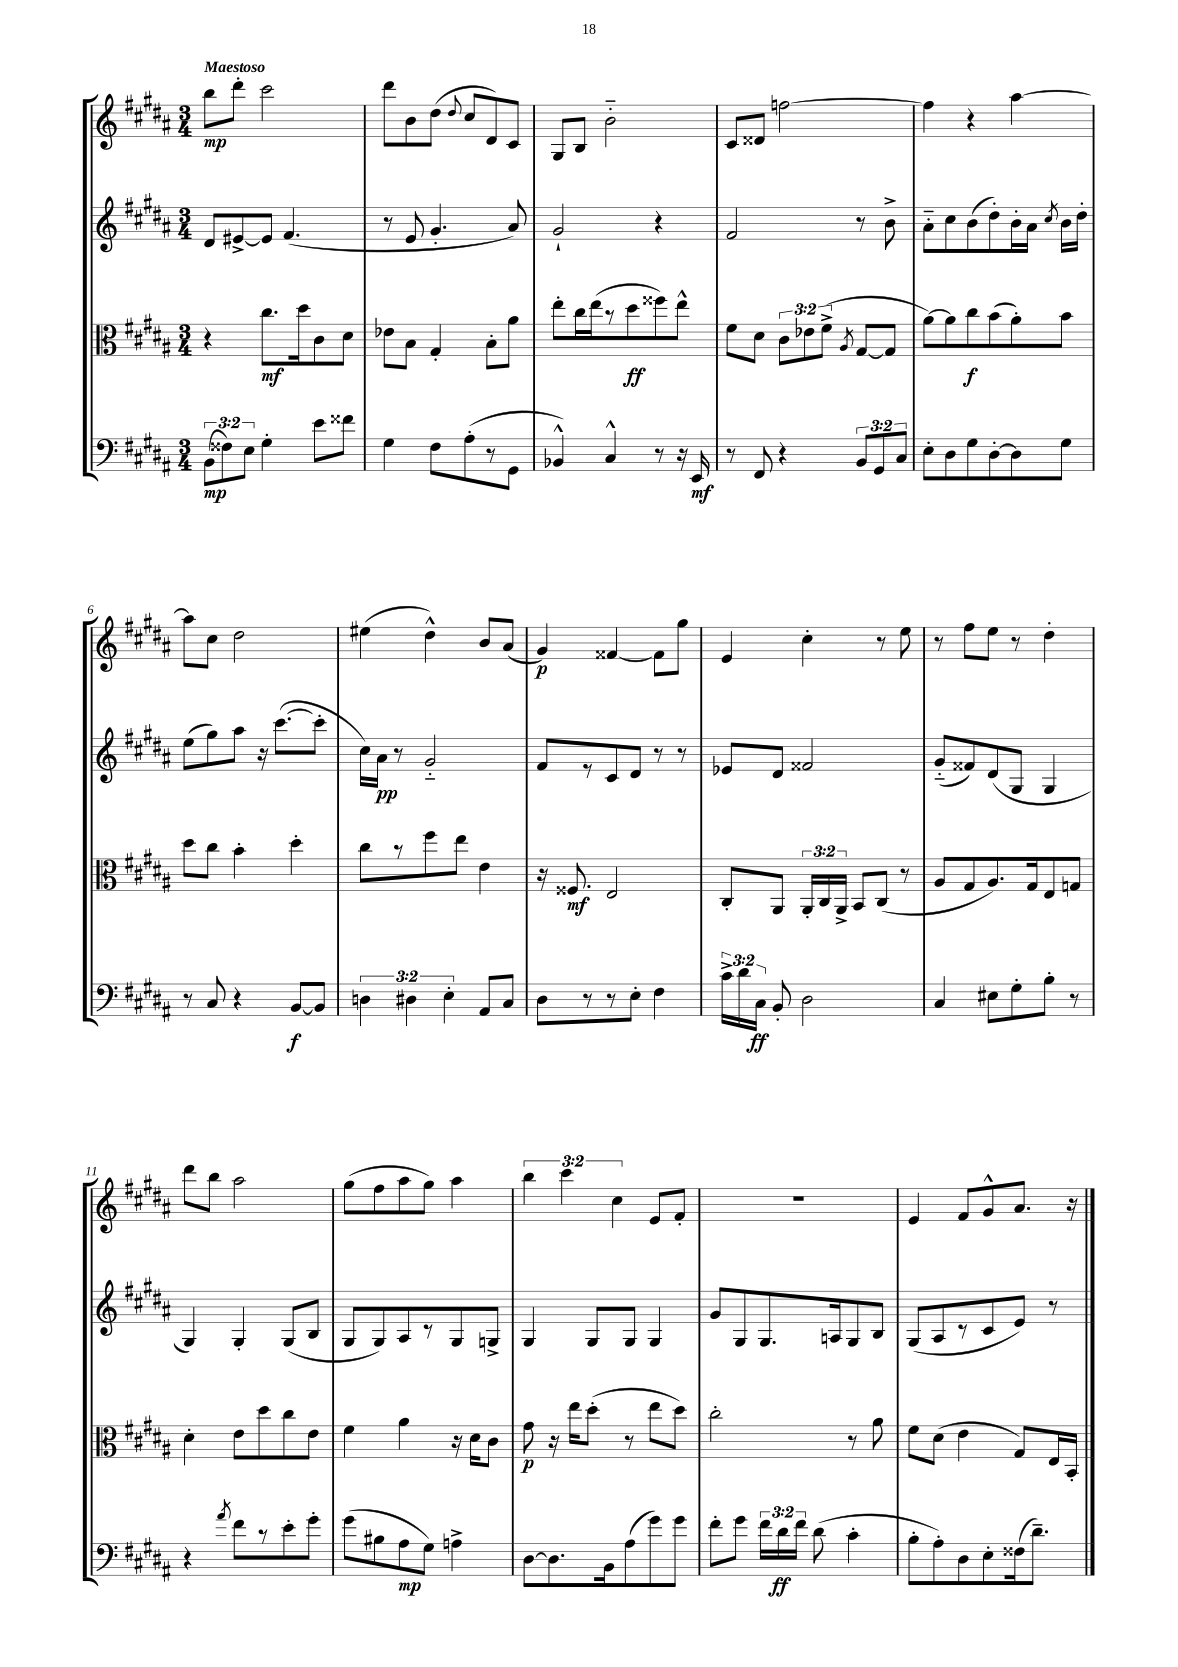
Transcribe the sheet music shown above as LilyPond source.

<<
\new StaffGroup <<
\new Staff = "s0" {
    \clef treble \key b \major \numericTimeSignature \time 3/4 \override Staff.TupletNumber.text = #tuplet-number::calc-fraction-text \tempo "Maestoso"
    \autoBeamOff b''8[\mp dis'''8]-. cis'''2 |
    dis'''8[ b'8 dis''8]( \appoggiatura { dis''8 } cis''8[ dis'8) cis'8] |
    gis8[ b8] b'2-_ |
    cis'8[ disis'8] f''2~ |
    f''4 r4 ais''4~ |
    ais''8[ cis''8] dis''2 |
    eis''4( dis''4-^) b'8[ ais'8]( |
    gis'4\p) fisis'4~ fisis'8[ gis''8] |
    e'4 cis''4-. r8 e''8 |
    r8 fis''8[ e''8] r8 dis''4-. |
    dis'''8[ b''8] ais''2 |
    gis''8[( fis''8 ais''8 gis''8]) ais''4 |
    \tuplet 3/2 { b''4 cis'''4 cis''4 } e'8[ fis'8]-. |
    R2. |
    e'4 fis'8[ gis'8-^ ais'8.] r16 \bar "|." |
}
\new Staff = "s1" {
    \clef treble \key b \major \numericTimeSignature \time 3/4
    \autoBeamOff dis'8[ eis'8~-> eis'8] fis'4.( |
    r8 e'8 gis'4.-. ais'8) |
    gis'2-! r4 |
    fis'2 r8 b'8-> |
    ais'8[-_ cis''8 b'8( dis''8-.) b'16-. ais'16] \acciaccatura { cis''8 } b'16[ dis''16]-. |
    e''8[( gis''8) ais''8] r16 cis'''8.[~( cis'''8]-. |
    cis''16[) ais'16]\pp r8 gis'2-_ |
    fis'8[ r8 cis'8 dis'8] r8 r8 |
    ees'8[ dis'8] fisis'2 |
    gis'8[-_( fisis'8) dis'8( gis8] gis4 |
    gis4) gis4-. gis8[( b8] |
    gis8[ gis8) ais8 r8 gis8 g8]-> |
    gis4 gis8[ gis8] gis4 |
    gis'8[ gis8 gis8. a16 gis8 b8] |
    gis8[( ais8 r8 cis'8 e'8]) r8 \bar "|." |
}
\new Staff = "s2" {
    \clef alto \key b \major \numericTimeSignature \time 3/4 \override Staff.TupletNumber.text = #tuplet-number::calc-fraction-text
    \autoBeamOff r4 cis''8.[\mf dis''16 cis'8 dis'8] |
    ees'8[ b8] gis4-. b8[-. ais'8] |
    e''8[-. cis''16 e''16( r8 dis''8\ff fisis''8) e''8]-^ |
    fis'8[ dis'8] \tuplet 3/2 { cis'8[ ees'8 fis'8]->( } \acciaccatura { ais8 } gis8[~ gis8] |
    ais'8[~) ais'8 cis''8\f b'8( ais'8-.) b'8] |
    dis''8[ cis''8] b'4-. dis''4-. |
    cis''8[ r8 fis''8 e''8] e'4 |
    r16 fisis8.\mf e2 |
    cis8[-. ais,8] \tuplet 3/2 { ais,16[-. cis16 ais,16]-> } b,8[ cis8]( r8 |
    ais8[ gis8 ais8.) gis16 e8 g8] |
    dis'4-. e'8[ dis''8 cis''8 e'8] |
    fis'4 ais'4 r16 dis'16[ cis'8] |
    gis'8\p r16 e''16[ dis''8]-.( r8 e''8[ dis''8]) |
    cis''2-. r8 ais'8 |
    fis'8[ dis'8]( e'4 gis8[) e16 b,16]-. \bar "|." |
}
\new Staff = "s3" {
    \clef bass \key b \major \numericTimeSignature \time 3/4 \override Staff.TupletNumber.text = #tuplet-number::calc-fraction-text
    \autoBeamOff \tuplet 3/2 { b,8[\mp( fisis8) e8] } gis4-. e'8[ fisis'8] |
    gis4 fis8[ ais8-.( r8 gis,8] |
    bes,4-^) cis4-^ r8 r16 e,16\mf |
    r8 fis,8 r4 \tuplet 3/2 { b,8[ gis,8 cis8] } |
    e8[-. dis8 gis8 dis8~-. dis8 gis8] |
    r8 cis8 r4 b,8[~\f b,8] |
    \tuplet 3/2 { d4 dis4 e4-. } ais,8[ cis8] |
    dis8[ r8 r8 e8]-. fis4 |
    \tuplet 3/2 { cis'16[-> dis'16 cis16]\ff } b,8-. dis2 |
    cis4 eis8[ gis8-. b8]-. r8 |
    r4 \acciaccatura { ais'8 } fis'8[ r8 e'8-. gis'8]-. |
    gis'8[( bis8 ais8\mp gis8]) a4-> |
    dis8[~ dis8. b,16 ais8( gis'8) gis'8] |
    fis'8[-. gis'8] \tuplet 3/2 { fis'16[ dis'16\ff fis'16] } dis'8( cis'4-. |
    b8[-. ais8-.) dis8 e8-. fisis16( dis'8.]--) \bar "|." |
}
>>
>>
